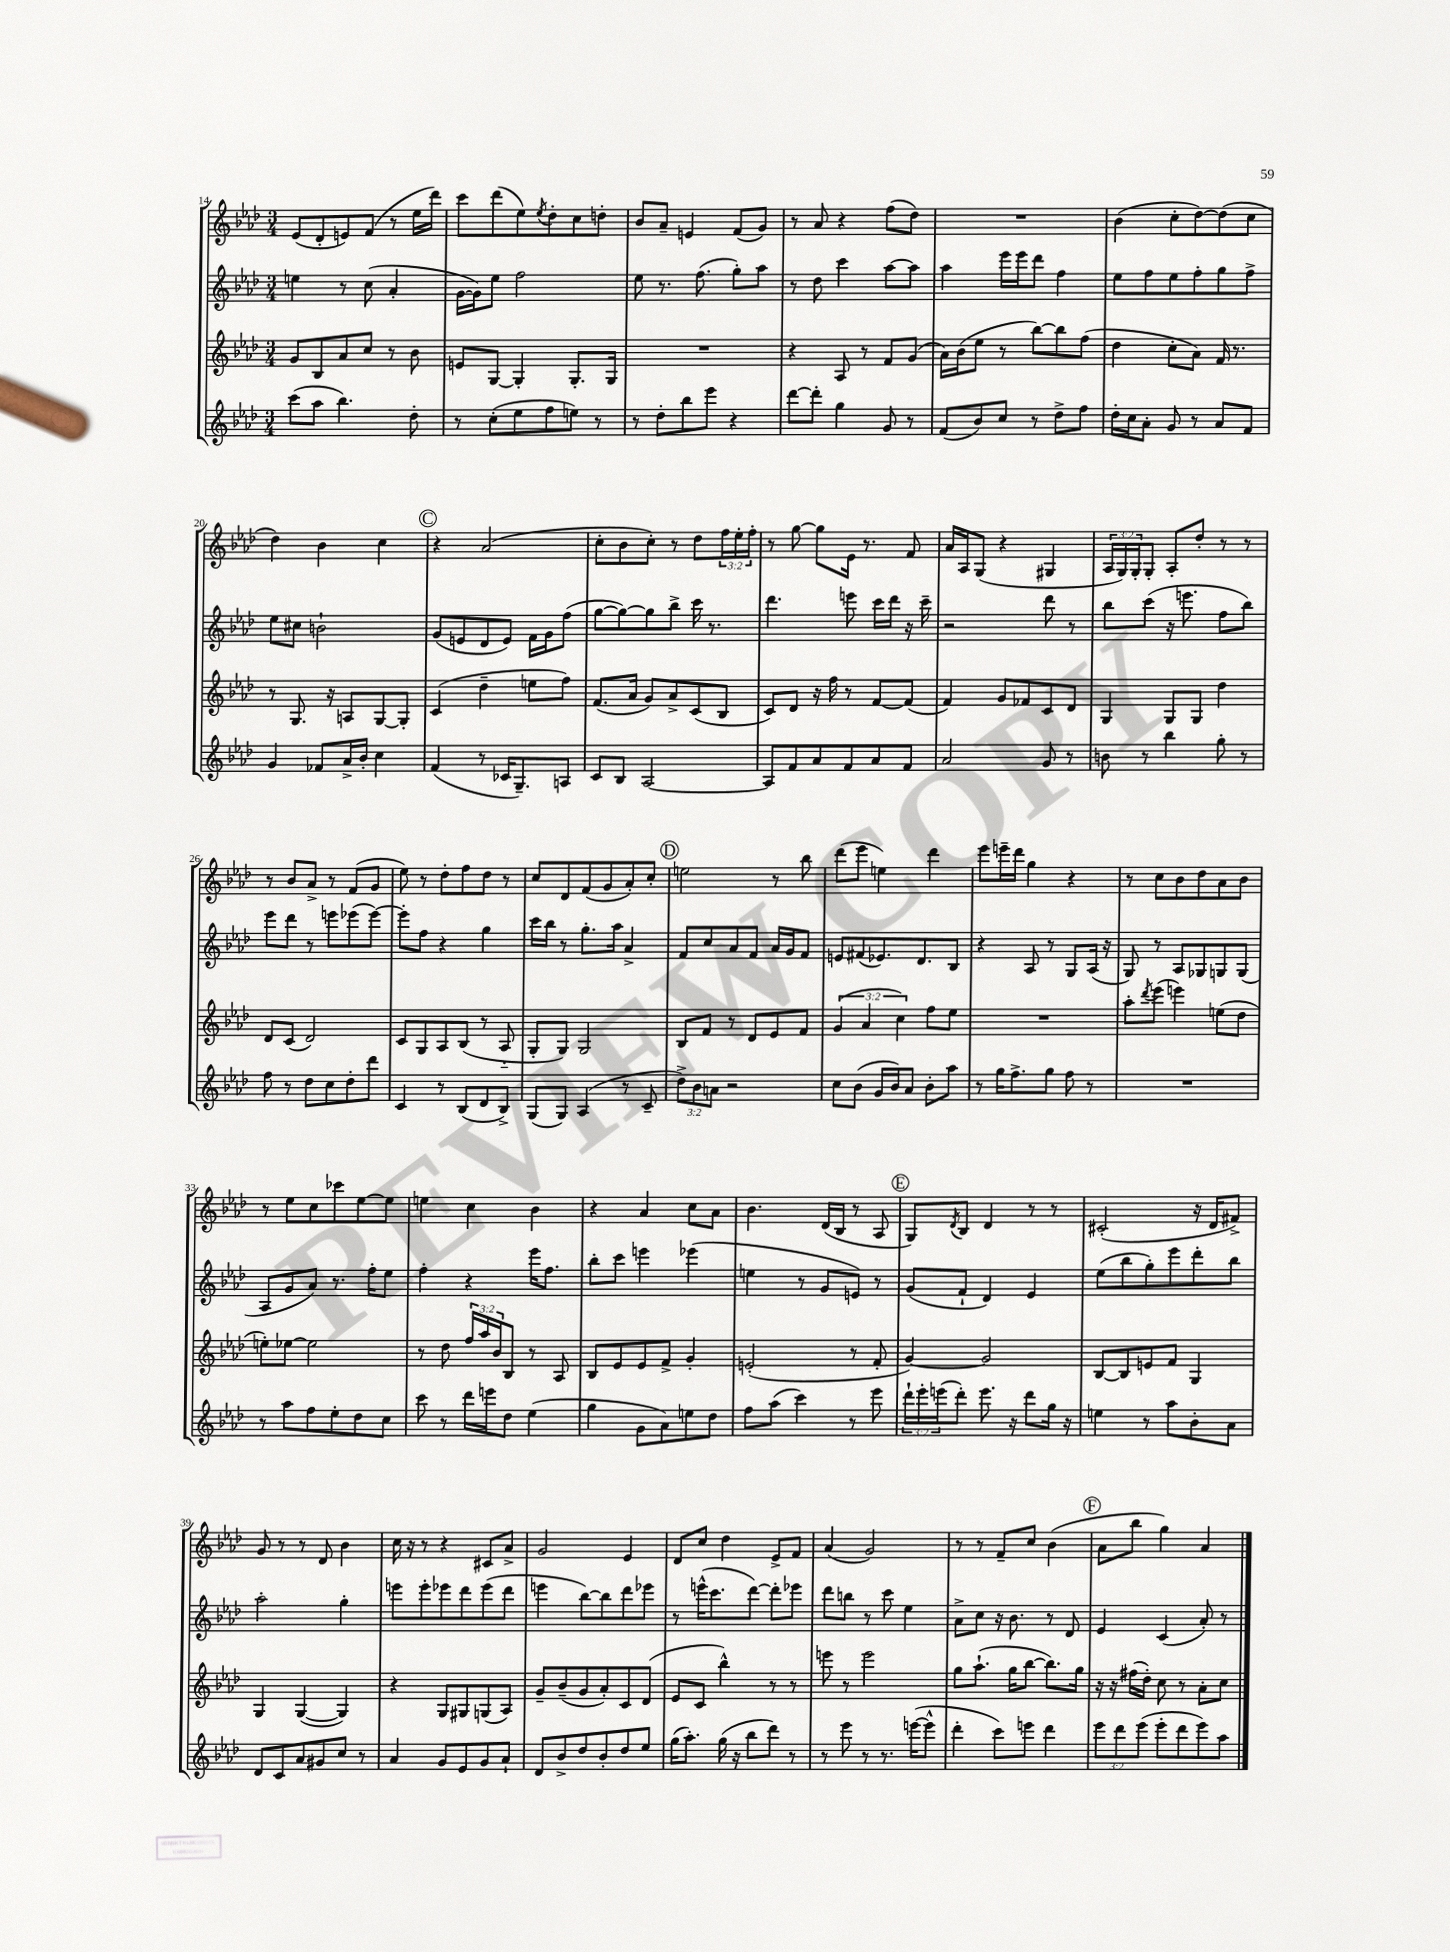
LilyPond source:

<<
\new StaffGroup <<
\new Staff = "s0" {
    \clef treble \key aes \major \numericTimeSignature \time 3/4 \override Staff.TupletNumber.text = #tuplet-number::calc-fraction-text
    ees'8( des'8-. e'8) f'8( r8 ees''16 des'''16) |
    c'''8 des'''8( ees''8) \acciaccatura { ees''8 } des''8-. c''8 d''8-. |
    bes'8 aes'8-- e'4 f'8( g'8) |
    r8 aes'8 r4 f''8( des''8) |
    R2. |
    bes'4( c''8-. des''8~) des''8( c''8 |
    des''4) bes'4 c''4 |
    \mark \markup { \circle "C" } r4 aes'2( |
    c''8-. bes'8 c''8-.) r8 des''8 \tuplet 3/2 { f''16 ees''16-. f''16-. } |
    r8 g''8~ g''8 ees'16 r8. f'8 |
    aes'16 aes16 g8( r4 gis4 |
    \tuplet 3/2 { aes16 g16) g16-. } g8-. aes8-. des''8-. r8 r8 |
    r8 bes'8 aes'8-> r8 f'8( g'8 |
    ees''8) r8 des''8-. f''8 des''8 r8 |
    c''8 des'8 f'8( g'8 aes'8-.) c''8-. |
    \mark \markup { \circle "D" } e''2 r8 bes''8 |
    des'''8( ees'''8 e''4) des'''4 |
    ees'''8 e'''16-- des'''16 g''4 r4 |
    r8 c''8 bes'8 des''8 aes'8 bes'8 |
    r8 ees''8 c''8 ces'''8 ees''8~ ees''8 |
    e''4 c''4 bes'4 |
    r4 aes'4 c''8 aes'8 |
    bes'4. des'16( bes16 r8 aes8 |
    \mark \markup { \circle "E" } g8) \acciaccatura { des'8 } bes8 des'4 r8 r8 |
    cis'2-.( r16 des'16 fis'8->) |
    g'8 r8 r8 des'8 bes'4 |
    c''16 r16 r8 r4 cis'8 aes'8-> |
    g'2 ees'4 |
    des'8 c''8 des''4 ees'8-> f'8 |
    aes'4( g'2) |
    r8 r8 f'8-- c''8 bes'4( |
    \mark \markup { \circle "F" } aes'8 bes''8 g''4) aes'4 \bar "|." |
}
\new Staff = "s1" {
    \clef treble \key aes \major \numericTimeSignature \time 3/4
    e''4 r8 c''8( aes'4-. |
    g'16~ g'16) ees''8 f''2 |
    ees''8 r8. f''8.( g''8-.) aes''8 |
    r8 des''8 c'''4 aes''8~ aes''8 |
    aes''4 ees'''16 ees'''16 des'''8 f''4 |
    ees''8 f''8 ees''8 f''8-. g''8 f''8-> |
    ees''8 cis''8 b'2-! |
    \mark \markup { \circle "C" } g'8( e'8 des'8 e'8) f'16 g'16 f''8( |
    g''8~ g''8~) g''8 bes''8-> c'''16 r8. |
    des'''4. e'''8 c'''16 des'''16 r16 c'''16-- |
    r2 des'''8 r8 |
    bes''8 c'''8( r16 e'''8. f''8 bes''8) |
    ees'''8 des'''8 r8 e'''8 ees'''8( ees'''8~) |
    ees'''8-. f''8 r4 g''4 |
    c'''16 bes''16 r8 g''8.-. aes''16 aes'4-> |
    \mark \markup { \circle "D" } f'8 c''8 aes'8 f'8 aes'16 g'16 f'8 |
    e'8 fis'8( ees'8.) des'8. bes8 |
    r4 aes8 r8 g8 aes16( r16 |
    g8) r8 aes8 ges8 g8 g8( |
    aes8 g'8 aes'8) r8. f''16-. ees''8 |
    f''4-. r4 ees'''16 f''8. |
    bes''8-. c'''8 e'''4 ees'''4( |
    e''4 r8 g'8 e'8) r8 |
    \mark \markup { \circle "E" } g'8( f'8-! des'4) ees'4 |
    ees''8( bes''8 g''8-.) ees'''8 des'''8-. bes''8 |
    aes''2-. g''4-. |
    e'''8 e'''8-. ees'''8 des'''8 ees'''8( des'''8 |
    e'''4 bes''8~) bes''8 des'''8 ees'''8 |
    r8 e'''16-^( c'''8. des'''8~) des'''8-. ees'''8 |
    des'''8 b''8 r8 c'''8 ees''4 |
    aes'8-> c''8 r16 bes'8. r8 des'8 |
    \mark \markup { \circle "F" } ees'4 c'4( aes'8-.) r8 \bar "|." |
}
\new Staff = "s2" {
    \clef treble \key aes \major \numericTimeSignature \time 3/4 \override Staff.TupletNumber.text = #tuplet-number::calc-fraction-text
    g'8 bes8 aes'8 c''8 r8 bes'8 |
    e'8 g8~ g4-. g8.-. g16 |
    R2. |
    r4 aes8 r8 f'8 g'8( |
    aes'16) bes'16( ees''8 r8 bes''8~) bes''8 f''8( |
    des''4 c''8-. aes'8) f'16 r8. |
    r8 g8. r16 a8 g8~ g8-. |
    \mark \markup { \circle "C" } c'4( des''4-- e''8 f''8) |
    f'8.( aes'16 g'8) aes'8-> c'8( bes8 |
    c'8) des'8 r16 f''16 r8 f'8~ f'8( |
    f'4) g'8 fes'8 c'8 des'8 |
    g4 g8 g8 des''4 |
    des'8 c'8( des'2) |
    c'8 g8 aes8 bes8( r8 aes8-_ |
    g8-. g8) g2 |
    \mark \markup { \circle "D" } bes8 f'8 r8 des'8 ees'8 f'8 |
    \tuplet 3/2 { g'4( aes'4 c''4) } f''8 ees''8 |
    R2. |
    aes''8-. \acciaccatura { des'''8 } ees'''8( e'''4) e''8( des''8 |
    e''8-.) ees''8~ ees''2 |
    r8 des''8 \tuplet 3/2 { f''16 aes''16 bes'16 } bes8 r8 aes8 |
    bes8 ees'8 ees'8 f'8-> g'4-. |
    e'2-.( r8 f'8-. |
    \mark \markup { \circle "E" } g'4~) g'2 |
    bes8~ bes8 e'8 f'8 g4 |
    g4 g4~( g4) |
    r4 g8 gis8 g8( aes8) |
    g'8-- bes'8--( g'8 aes'8-.) c'8 des'8( |
    ees'8 c'8 bes''4-^) r8 r8 |
    e'''8 r8 e'''2 |
    g''8 aes''8.-!( g''16 bes''8~ bes''8.) g''16 |
    \mark \markup { \circle "F" } r16 r16 fis''16( des''16-.) c''8 r8 aes'8-. c''8 \bar "|." |
}
\new Staff = "s3" {
    \clef treble \key aes \major \numericTimeSignature \time 3/4 \override Staff.TupletNumber.text = #tuplet-number::calc-fraction-text
    c'''8( aes''8 bes''4.) des''8-. |
    r8 c''8-.( ees''8 f''8 e''8) r8 |
    r8 des''8-. bes''8 ees'''8 r4 |
    des'''8~ des'''8-. g''4 g'8 r8 |
    f'8( bes'8) c''8 r8 des''8-> f''8 |
    des''16-. c''16 aes'8-. g'8 r8 aes'8 f'8 |
    g'4 fes'8 aes'16-> bes'16-. c''4 |
    \mark \markup { \circle "C" } f'4( r8 ces'16 g8.--) a8 |
    c'8 bes8 aes2~ |
    aes8 f'8 aes'8 f'8 aes'8 f'8 |
    aes'2 g'8 r8 |
    b'8 r8 bes''4 g''8-. r8 |
    f''8 r8 des''8 c''8 des''8-. des'''8 |
    c'4 r8 bes8( des'8 bes8->) |
    g8( g8) aes4( r8 c'8-- |
    \mark \markup { \circle "D" } \tuplet 3/2 { des''8->) bes'8 a'8 } r2 |
    c''8 bes'8( g'16 bes'16) aes'8 bes'8-. aes''8 |
    r8 g''16 f''8.-> g''8 f''8 r8 |
    R2. |
    r8 aes''8 f''8 ees''8-. des''8 c''8 |
    c'''8 r8 des'''16 e'''16 des''8 ees''4( |
    g''4 g'8 aes'8) e''8 des''8 |
    f''8 aes''8( c'''4) r8 ees'''8 |
    \mark \markup { \circle "E" } \tuplet 3/2 { des'''16-! ees'''16-. e'''16( } des'''8-.) e'''8. r16 des'''8 g''16 r16 |
    e''4 r8 aes''8 bes'8-. aes'8 |
    des'8 c'8 aes'8 gis'8 c''8 r8 |
    aes'4 g'8 ees'8 g'8 aes'8-! |
    des'8 bes'8-> des''8 bes'8-. des''8 ees''8 |
    g''16( aes''8.-.) g''16( r16 bes''8 des'''8) r8 |
    r8 ees'''8 r8 r8. e'''16~( e'''8-^ |
    des'''4-. c'''8) e'''8 des'''4 |
    \mark \markup { \circle "F" } \tuplet 3/2 { ees'''8 des'''8 ees'''8( } ees'''8-. des'''8 ees'''8) aes''8 \bar "|." |
}
>>
>>
\layout { \context { \Score currentBarNumber = #14 } }
